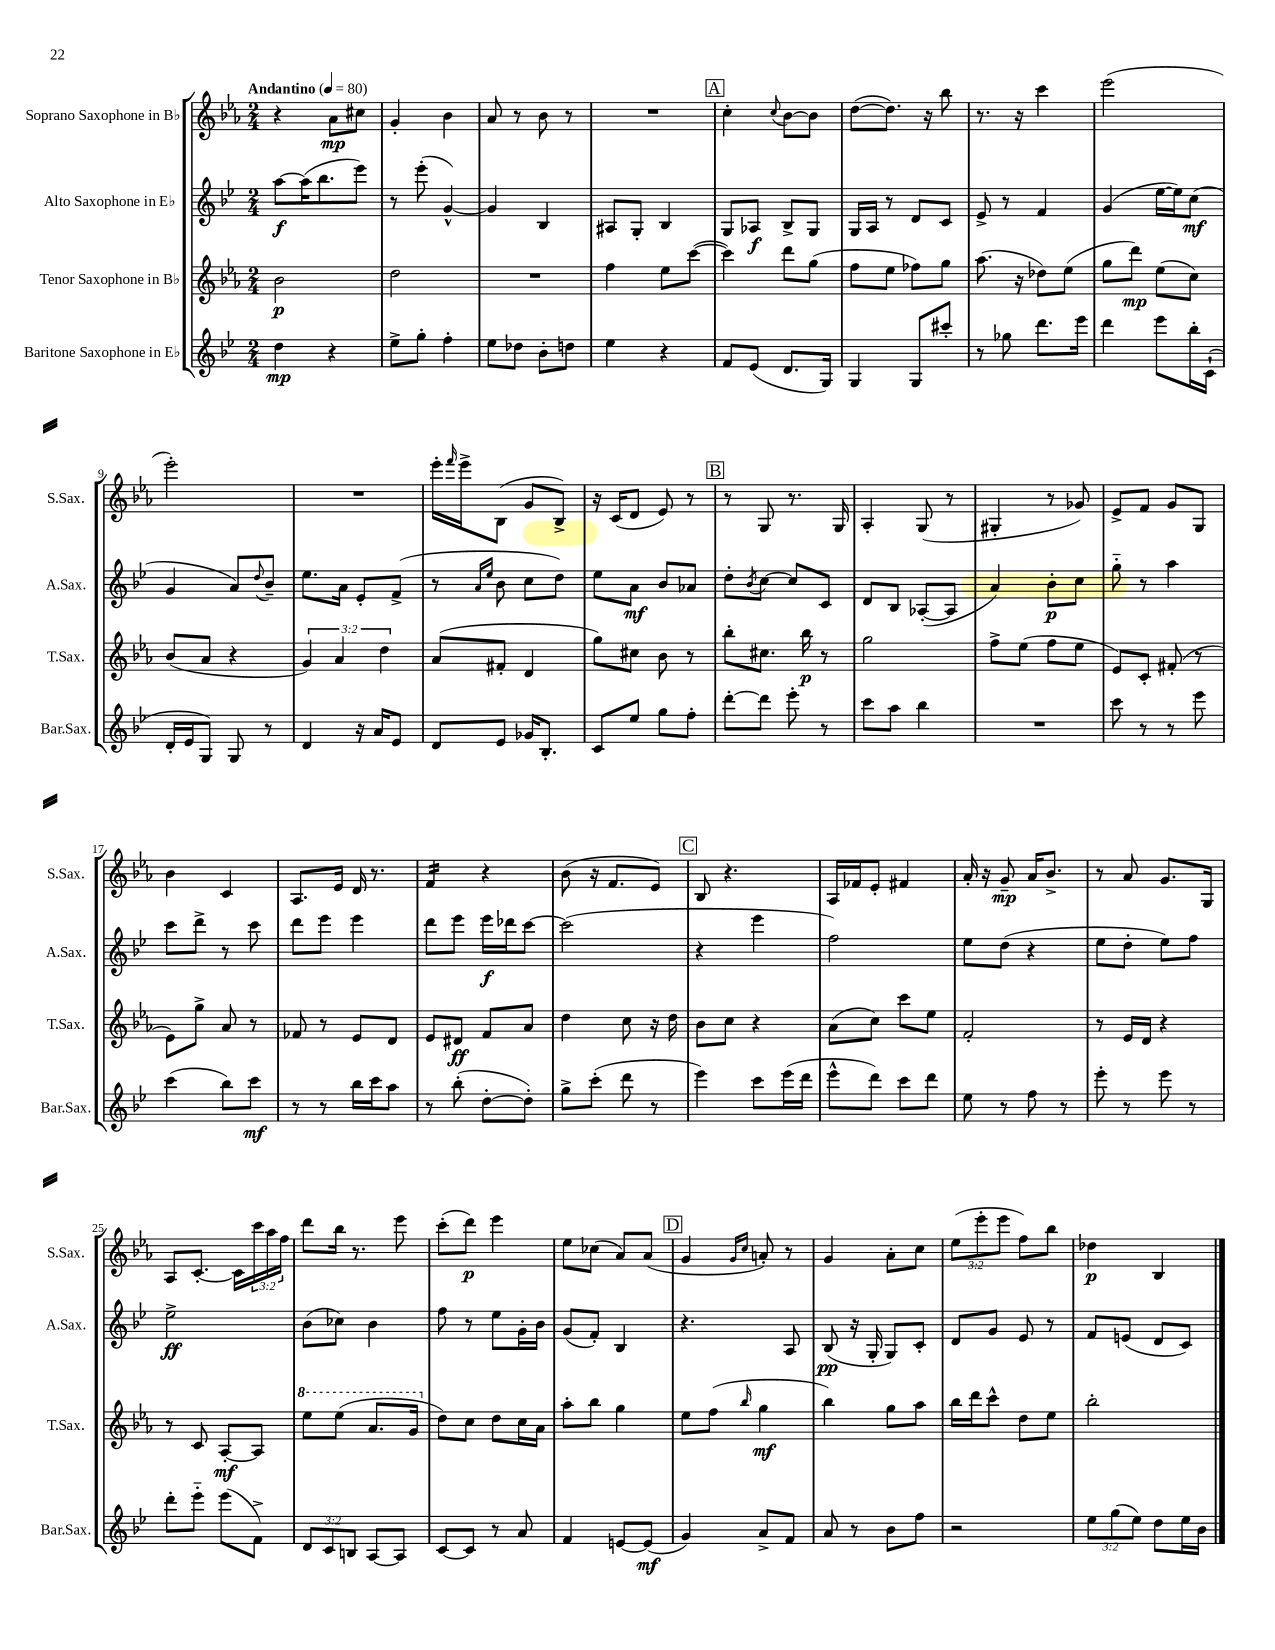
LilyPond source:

<<
\new StaffGroup <<
\new Staff = "s0" \with { instrumentName = "Soprano Saxophone in Bb" shortInstrumentName = "S.Sax." } {
    \clef treble \key ees \major \numericTimeSignature \time 2/4 \override Staff.TupletNumber.text = #tuplet-number::calc-fraction-text \tempo "Andantino" 4 = 80
    r4 aes'8\mp cis''8 |
    g'4-. bes'4 |
    aes'8 r8 bes'8 r8 |
    R2 |
    \mark \markup { \box "A" } c''4-. \appoggiatura { c''8 } bes'8~ bes'8 |
    d''8~( d''8.) r16 bes''8 |
    r8. r16 c'''4 |
    ees'''2( |
    ees'''2-.) |
    R2 |
    ees'''16-. \grace { f'''16 } ees'''16-> bes8( g'8 bes8->) |
    r16 c'16( d'8 ees'8) r8 |
    \mark \markup { \box "B" } r8 g8 r8. g16 |
    aes4-. g8( r8 |
    gis4-. r8 ges'8) |
    ees'8-> f'8 g'8 g8 |
    bes'4 c'4 |
    aes8. ees'16 d'16 r8. |
    f'4:16 r4 |
    bes'8( r16 f'8. ees'8) |
    \mark \markup { \box "C" } bes8 r4. |
    aes16 fes'16 ees'8-. fis'4 |
    aes'16-. r16 g'8--\mp aes'16 bes'8.-> |
    r8 aes'8 g'8. g16 |
    aes8 c'8.~-. c'16 \tuplet 3/2 { c'''16 aes''16 f''16 } |
    d'''8 bes''16 r8. ees'''8 |
    c'''8-.( d'''8\p) ees'''4 |
    ees''8 ces''8( aes'8) aes'8( |
    \mark \markup { \box "D" } g'4 \grace { g'16 c''16 } a'8-.) r8 |
    g'4 aes'8-. c''8 |
    \tuplet 3/2 { ees''8( ees'''8-. ees'''8 } f''8) bes''8 |
    des''4\p bes4 \bar "|." |
}
\new Staff = "s1" \with { instrumentName = "Alto Saxophone in Eb" shortInstrumentName = "A.Sax." } {
    \clef treble \key bes \major \numericTimeSignature \time 2/4
    a''8~\f a''16( bes''8. ees'''8) |
    r8 ees'''8-.( g'4~-^) |
    g'4 bes4 |
    ais8 g8-. bes4 |
    \mark \markup { \box "A" } g8 aes8\f bes8-> g8 |
    g16 a16 r8 d'8 c'8 |
    ees'8-> r8 f'4 |
    g'4( ees''16~ ees''16) c''8\mf( |
    g'4 a'8) \appoggiatura { d''8 } bes'8-- |
    ees''8. a'16 ees'8-. f'8->( |
    r8 \grace { a'16 ees''16 } bes'8 c''8 d''8) |
    ees''8 a'8\mf bes'8 aes'8 |
    \mark \markup { \box "B" } d''8-. \acciaccatura { bes'8 } c''8~ c''8 c'8 |
    d'8 bes8 aes8~-.( aes8 |
    a'4) bes'8-.\p c''8 |
    g''8-_ r8 a''4 |
    c'''8 d'''8-> r8 c'''8 |
    d'''8 ees'''8 ees'''4 |
    d'''8 ees'''8 ees'''16\f des'''16 c'''8~ |
    c'''2( |
    \mark \markup { \box "C" } r4 ees'''4 |
    f''2) |
    ees''8 d''8( r4 |
    ees''8 d''8-. ees''8) f''8 |
    ees''2->\ff |
    bes'8( ces''8) bes'4 |
    f''8 r8 ees''8 g'16-. bes'16 |
    g'8( f'8-.) bes4 |
    \mark \markup { \box "D" } r4. a8 |
    bes8\pp( r16 g16-. g8) c'8-. |
    d'8 g'8 ees'8 r8 |
    f'8 e'8( d'8 c'8) \bar "|." |
}
\new Staff = "s2" \with { instrumentName = "Tenor Saxophone in Bb" shortInstrumentName = "T.Sax." } {
    \clef treble \key ees \major \numericTimeSignature \time 2/4 \override Staff.TupletNumber.text = #tuplet-number::calc-fraction-text
    bes'2\p |
    d''2 |
    R2 |
    f''4 ees''8 c'''8~( |
    \mark \markup { \box "A" } c'''4) d'''8 g''8( |
    f''8 ees''8 fes''8) g''8 |
    aes''8.( r16 des''8) ees''8( |
    g''8 d'''8\mp) ees''8( c''8) |
    bes'8( aes'8 r4 |
    \tuplet 3/2 { g'4) aes'4 d''4 } |
    aes'8( fis'8-. d'4 |
    g''8) cis''8 bes'8 r8 |
    \mark \markup { \box "B" } bes''8-. cis''8. bes''16\p r8 |
    g''2 |
    f''8-> ees''8( f''8 ees''8 |
    ees'8) c'8-. fis'8-.( r8 |
    ees'8) g''8-> aes'8 r8 |
    fes'8 r8 ees'8 d'8 |
    ees'8 dis'8\ff f'8 aes'8 |
    d''4 c''8 r16 d''16 |
    \mark \markup { \box "C" } bes'8 c''8 r4 |
    aes'8( c''8) c'''8 ees''8 |
    f'2-. |
    r8 ees'16 d'16 r4 |
    r8 c'8 aes8~-.\mf aes8 |
    \ottava #1 ees'''8 ees'''8( aes''8. g''16 \ottava #0 |
    d''8) c''8 d''8 c''16 aes'16 |
    aes''8-. bes''8 g''4 |
    \mark \markup { \box "D" } ees''8 f''8( \grace { bes''16 } g''4\mf |
    bes''4) g''8 aes''8 |
    bes''16 d'''16 c'''8-^ d''8 ees''8 |
    bes''2-. \bar "|." |
}
\new Staff = "s3" \with { instrumentName = "Baritone Saxophone in Eb" shortInstrumentName = "Bar.Sax." } {
    \clef treble \key bes \major \numericTimeSignature \time 2/4 \override Staff.TupletNumber.text = #tuplet-number::calc-fraction-text
    d''4\mp r4 |
    ees''8-> g''8-. f''4-. |
    ees''8 des''8 bes'8-. d''8 |
    ees''4 r4 |
    \mark \markup { \box "A" } f'8 ees'8( d'8. g16) |
    g4 g8 cis'''8-. |
    r8 ges''8 d'''8. ees'''16 |
    d'''4 ees'''8 bes''16-. c'16-!( |
    d'16-. ees'16 g8) g8 r8 |
    d'4 r16 a'16 ees'8 |
    d'8 ees'8 ges'16 bes8.-. |
    c'8 ees''8 g''8 f''8-. |
    \mark \markup { \box "B" } d'''8~-. d'''8 ees'''8-. r8 |
    c'''8 a''8 bes''4 |
    R2 |
    c'''8 r8 r8 ees'''8 |
    c'''4( bes''8) c'''8\mf |
    r8 r8 bes''16 c'''16 a''8 |
    r8 bes''8-.( d''8~-. d''8-.) |
    g''8-> c'''8-.( d'''8 r8 |
    \mark \markup { \box "C" } ees'''4) c'''8 ees'''16( d'''16 |
    ees'''8-^ d'''8) c'''8 d'''8 |
    ees''8 r8 f''8 r8 |
    ees'''8-. r8 ees'''8 r8 |
    d'''8-. ees'''8-_ ees'''8( f'8->) |
    \tuplet 3/2 { d'8 c'8 b8 } a8~ a8 |
    c'8~ c'8 r8 a'8 |
    f'4 e'8~ e'8\mf( |
    \mark \markup { \box "D" } g'4) a'8-> f'8 |
    a'8 r8 bes'8 f''8 |
    r2 |
    \tuplet 3/2 { ees''8 g''8( ees''8) } d''8 ees''16 bes'16 \bar "|." |
}
>>
>>
